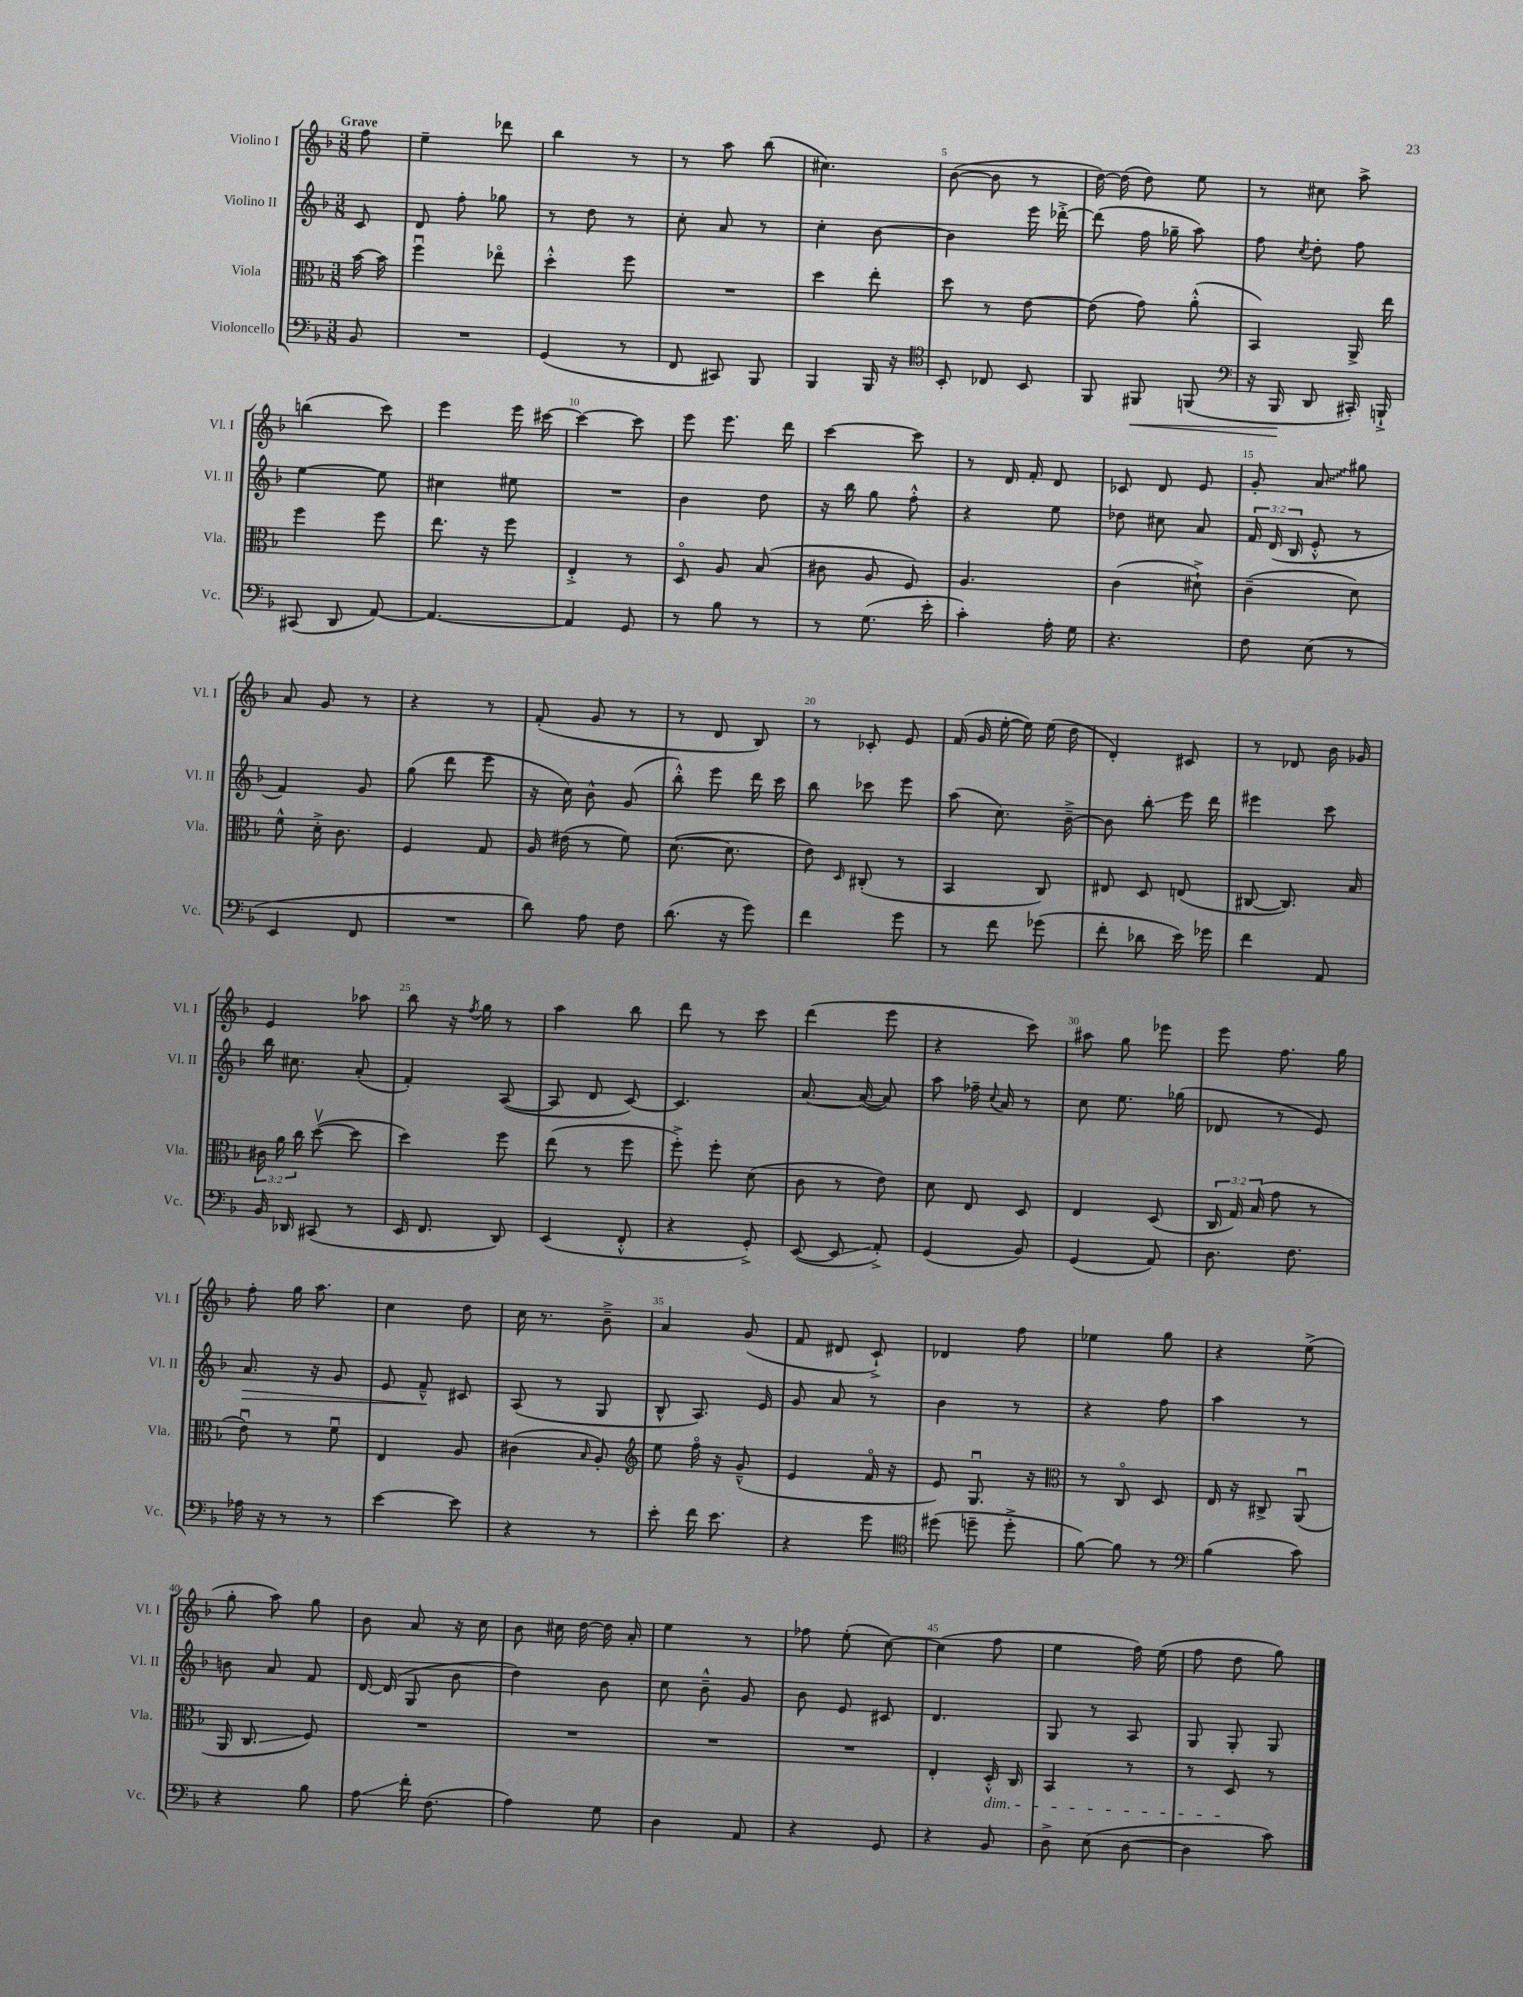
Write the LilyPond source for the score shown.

<<
\new StaffGroup <<
\new Staff = "s0" \with { instrumentName = "Violino I" shortInstrumentName = "Vl. I" } {
    \clef treble \key f \major \numericTimeSignature \time 3/8 \partial 8 \tempo "Grave"
    \autoBeamOff f''8 |
    e''4-- des'''8 |
    bes''4 r8 |
    r8 a''8 bes''8( |
    cis''4.) |
    bes'8~( bes'8 r8 |
    d''16~) d''16( d''8) e''8 |
    r8 cis''8 a''8-> |
    b''4( c'''8) |
    e'''4 e'''16 cis'''16~ |
    cis'''4~ cis'''8 |
    e'''8 e'''8. d'''16 |
    c'''4~ c'''8 |
    r8 d'16 f'16-. d'8 |
    ces'8 d'8 e'8 |
    g'8-. \once \override Glissando.style = #'zigzag a'8\glissando gis''8 |
    a'8 g'8 r8 |
    r4 r8 |
    f'8-.( g'8 r8 |
    r8 d'8 bes8) |
    r8 ces'8-. e'8 |
    f'16( g'16 e''16~-. e''16) e''16( d''16 |
    d'4-.) cis'8 |
    r8 des'8 bes'16 ges'16 |
    e'4 aes''8 |
    bes''8 r16 \acciaccatura { f''8 } g''16 r8 |
    a''4 bes''8 |
    d'''8 r8 c'''8 |
    d'''4( e'''8 |
    r4 c'''8) |
    ais''8 g''8 ees'''8 |
    e'''8 f''8. g''16 |
    f''8-. g''16 a''8. |
    c''4 d''8 |
    c''16 r8. bes'8---> |
    a'4 g'8( |
    f'8 dis'8 c'8-!->) |
    des'4 f''8 |
    ees''4 g''8 |
    r4 e''8->( |
    g''8-. a''8) g''8 |
    bes'8 a'8 r16 c''16 |
    bes'8 cis''16 d''16~ d''16 a'16-. |
    e''4 r8 |
    fes''8 e''8-.( c''8~) |
    c''4( f''8 |
    e''4 f''16) e''16( |
    f''8 d''8 g''8) \bar "|." |
}
\new Staff = "s1" \with { instrumentName = "Violino II" shortInstrumentName = "Vl. II" } {
    \clef treble \key f \major \numericTimeSignature \time 3/8 \override Staff.TupletNumber.text = #tuplet-number::calc-fraction-text \partial 8
    \autoBeamOff c'8 |
    d'8 f''8-. ges''8 |
    r8 d''8 r8 |
    c''8-. a'8 r8 |
    c''4-. bes'8~ |
    bes'4 e'''16 des'''16~-.-> |
    des'''8( f''16 ges''16-- a''8) |
    f''8 \acciaccatura { c''8 } d''8-. f''8 |
    e''4~ e''8 |
    cis''4 eis''8 |
    R4. |
    bes'4 d''8 |
    r16 bes''16 g''8 f''8-.-^ |
    r4 e''8 |
    des''8 cis''8 a'8 |
    \tuplet 3/2 { f'16 d'16( bes16 } e'8-.-^ r8 |
    f'4) g'8 |
    g''8( d'''8 e'''8 |
    r16 c''16) bes'8-^ g'8( |
    bes''8-.-^) e'''8 d'''16 c'''16 |
    bes''8 ces'''8 e'''8 |
    a''8( c''8.) bes'16~---> |
    bes'8 bes''8-.\glissando e'''16 d'''16 |
    eis'''4 c'''8 |
    bes''16 cis''8. a'8-.( |
    f'4-.) a8~( |
    a8 d'8 c'8~) |
    c'4. |
    a'8.~ a'16~( a'8) |
    a''8 fes''16-- \appoggiatura { c''8 } a'16 r8 |
    c''8 e''8. ges''16( |
    des'8 r8 e'8) |
    a'8.\> r16 g'8 |
    e'8 f'8---^\! cis'8 |
    a8( r8 g8 |
    bes8-^ a8.) e'16 |
    g'8 a'8 r8 |
    bes'4 r8 |
    r4 f''8 |
    a''4 r8 |
    b'8 a'8 f'8 |
    d'16~ d'16( g8 bes'8 |
    d''4) bes'8 |
    c''8 bes'8---^ g'8 |
    bes'8 e'8 cis'8 |
    d'4. |
    g8 r8 a8 |
    g8 g8-. g8 \bar "|." |
}
\new Staff = "s2" \with { instrumentName = "Viola" shortInstrumentName = "Vla." } {
    \clef alto \key f \major \numericTimeSignature \time 3/8 \override Staff.TupletNumber.text = #tuplet-number::calc-fraction-text \partial 8
    \autoBeamOff bes'16~ bes'16 |
    f''4\downbow ees''8\flageolet |
    d''4-.-^ f''8 |
    R4. |
    d''4 e''8-. |
    d''8 r8 e'8~ |
    e'8( g'8) a'8-.-^( |
    bes,4) a,16-> e''16 |
    f''4 f''8 |
    e''8. r16 f''8 |
    e4-.-> r8 |
    d8\flageolet a8 bes8( |
    cis'8 a8 f8) |
    a4. |
    c'4( dis'8-!->) |
    c'4--( d'8) |
    f'8-^ d'16-.-> c'8. |
    f4 g8 |
    a16 eis'16( r8 f'8) |
    d'8.~( d'8. |
    e'8) \grace { d16 } cis8-.( r8 |
    bes,4 c8) |
    eis8 d8 e8( |
    cis8~ cis8.) bes16 |
    \tuplet 3/2 { cis'16 a'16 c''16 } d''8~\upbow( d''8 |
    d''4) f''8 |
    e''8( r8 f''8 |
    f''8-.->) f''8-. d'8( |
    c'8 r8 e'8) |
    d'8 e8 d8 |
    e4 d8( |
    \tuplet 3/2 { c16 g16) bes16( } g'8 r8 |
    e'8\downbow) r8 f'8\downbow |
    e4 a8 |
    cis'4( \grace { bes16 } a8-.) |
    \clef treble e''8 f''16\flageolet r16 g'8---^( |
    e'4 f'16\flageolet r16 |
    e'8) g8.\downbow r16 |
    \clef alto r8 c8\flageolet d8 |
    e16 r16 cis8-> a,8\downbow( |
    a,16 c8.\glissando f8) |
    R4. |
    R4. |
    R4. |
    R4. |
    e4-. d16-.-^\dim c16 |
    bes,4 r8 |
    r8 d8\! r8 \bar "|." |
}
\new Staff = "s3" \with { instrumentName = "Violoncello" shortInstrumentName = "Vc." } {
    \clef bass \key f \major \numericTimeSignature \time 3/8 \partial 8
    \autoBeamOff bes,8 |
    R4. |
    g,4( r8 |
    f,8 cis,8) bes,,8 |
    bes,,4 bes,,16 r16 |
    \clef tenor bes,8-. ces8 bes,8 |
    f,8 fis,8\< f,8( |
    \clef bass r16 bes,,16\! d,8 cis,16-.) b,,16-!-> |
    cis,8( d,8 a,8~) |
    a,4.~ |
    a,4 g,8 |
    r8 bes8 r8 |
    r8 g8.( e'16-. |
    c'4-.) a16-. g16 |
    r4. |
    f8 e8( r8 |
    e,4 f,8 |
    R4. |
    d'8) a8 f8 |
    d'8.( r16 g'8) |
    f'4 g'8 |
    r8 f'8 ges'8( |
    f'8-. des'8 e'16) ges'16 |
    f'4 a,8 |
    bes,16 des,16 cis,8( r8 |
    e,16 f,8. d,8) |
    e,4( f,8-.-^ |
    r4 g,8-.->) |
    e,8~( e,8\glissando a,8-.->) |
    g,4( bes,8) |
    g,4( a,8) |
    d8. f8. |
    aes16 r16 r8 r8 |
    e'4~ e'8 |
    r4 r8 |
    e'8-. f'16 e'8. |
    r4 g'8 |
    \clef tenor dis''8( d''8-- d''8-.-> |
    f'8~) f'8 r8 |
    \clef bass bes4( c'8) |
    r4 bes8 |
    a8\glissando f'16-. f8.( |
    a4) g8 |
    d4 a,8 |
    r4 g,8 |
    r4 bes,8 |
    d8-> e8( d8~ |
    d4 c'8) \bar "|." |
}
>>
>>
\layout { \context { \Score \override BarNumber.break-visibility = ##(#f #t #t) barNumberVisibility = #(every-nth-bar-number-visible 5) } }
